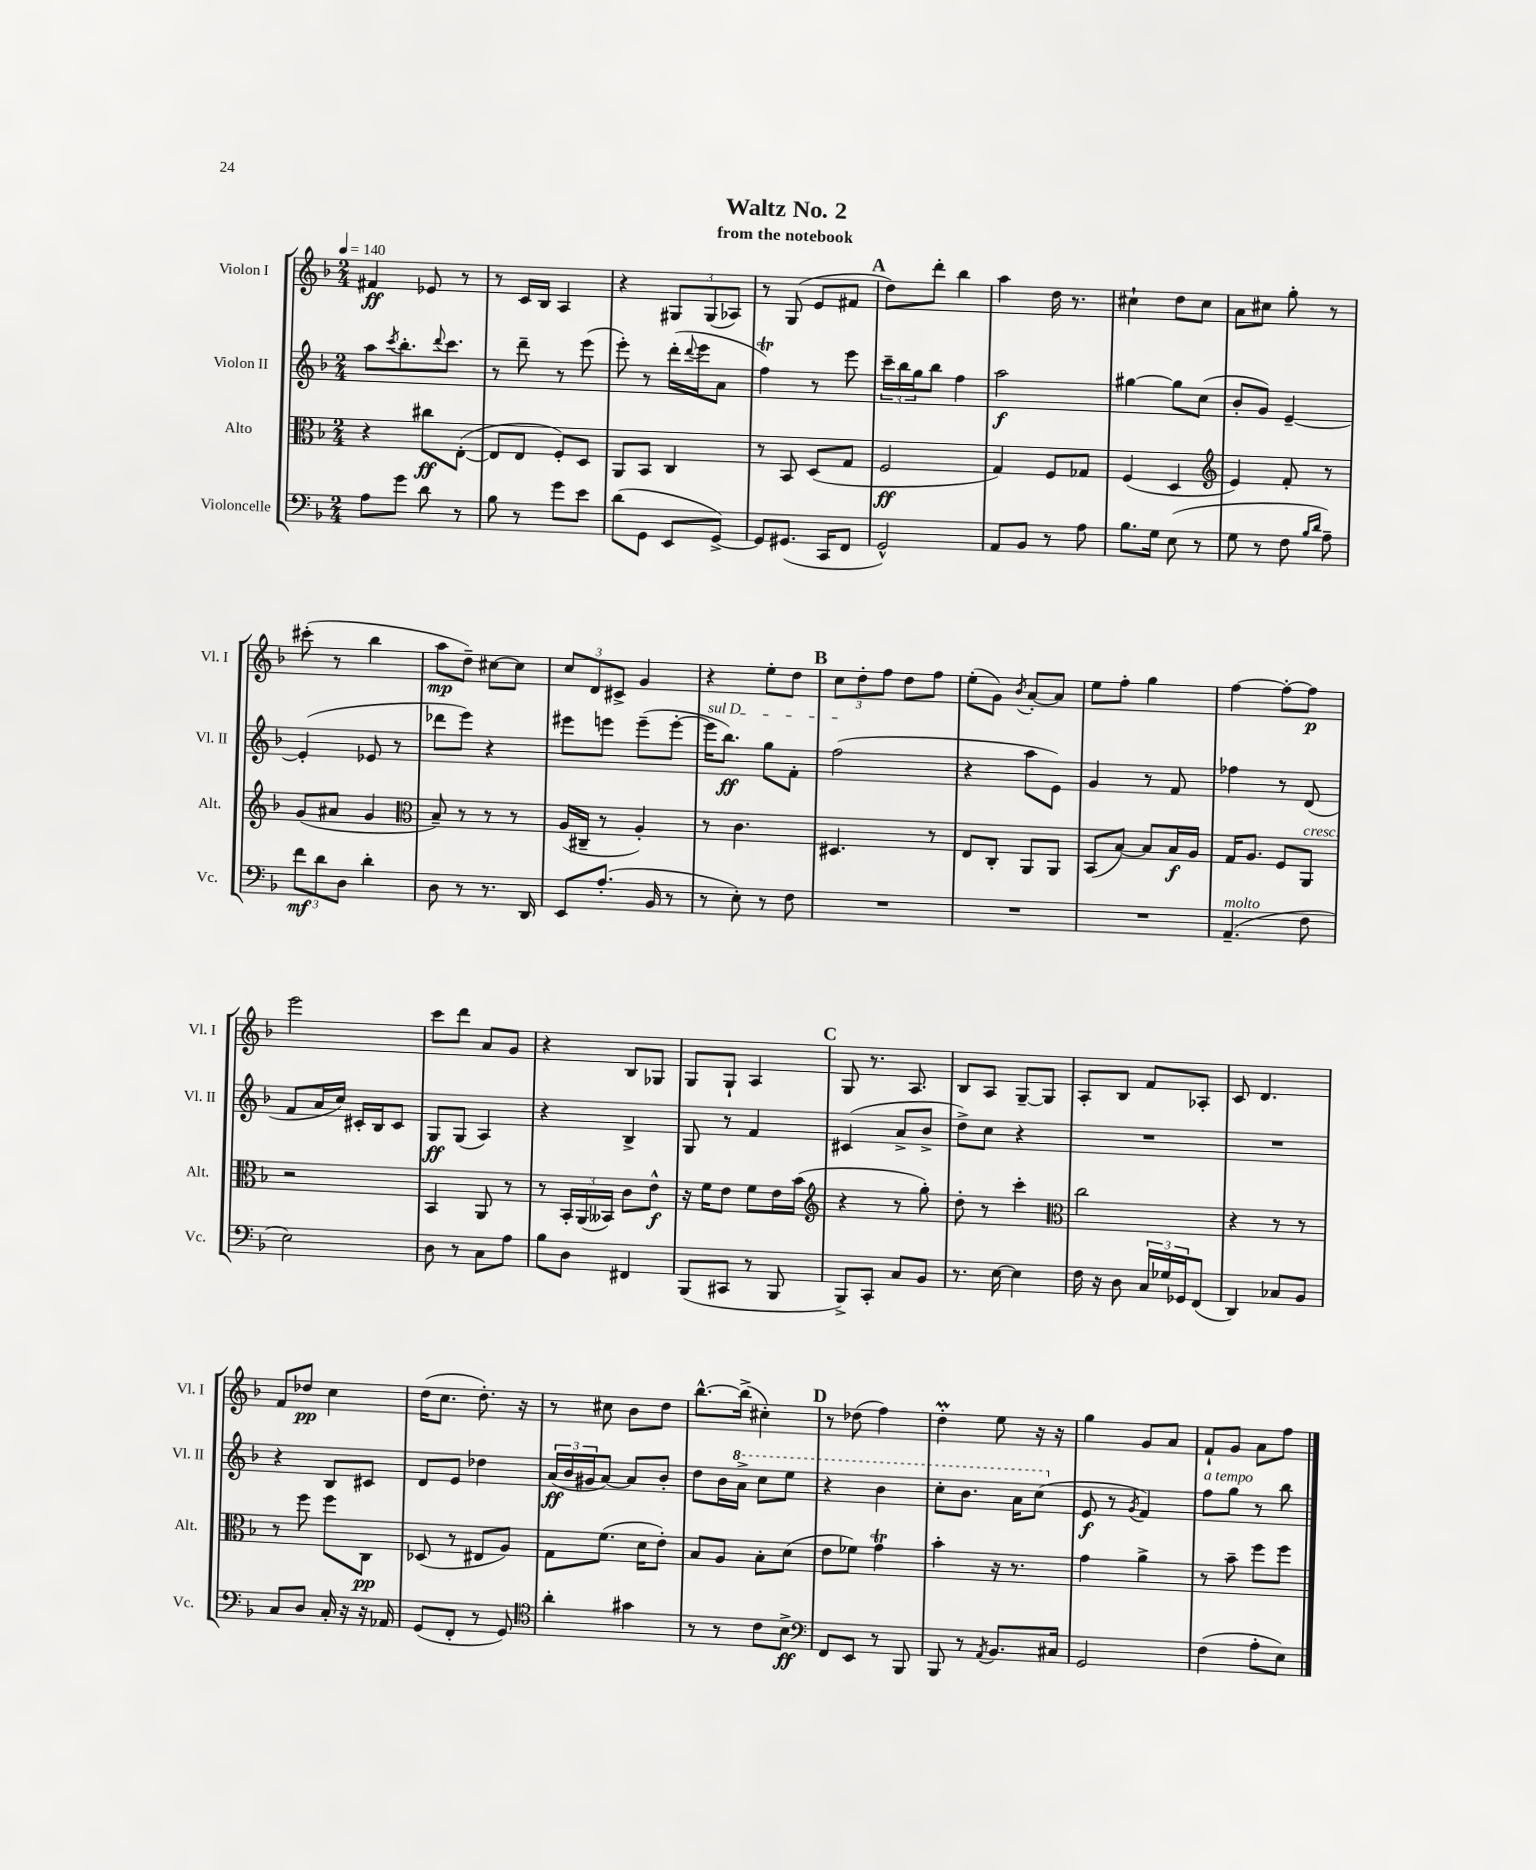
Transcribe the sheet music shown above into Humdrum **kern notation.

**kern	**dynam	**kern	**dynam	**kern	**dynam	**kern	**dynam
*part4	*part4	*part3	*part3	*part2	*part2	*part1	*part1
*staff4	*staff4	*staff3	*staff3	*staff2	*staff2	*staff1	*staff1
*I"Violoncelle	*	*I"Alto	*	*I"Violon II	*	*I"Violon I	*
*I'Vc.	*	*I'Alt.	*	*I'Vl. II	*	*I'Vl. I	*
*clefF4	*	*clefC3	*	*clefG2	*	*clefG2	*
*k[b-]	*	*k[b-]	*	*k[b-]	*	*k[b-]	*
*M2/4	*	*M2/4	*	*M2/4	*	*M2/4	*
*MM140	*	*MM140	*	*MM140	*	*MM140	*
=1	=1	=1	=1	=1	=1	=1	=1
8A\L	.	4r	.	8aa\L	.	4f#X/	ff
.	.	.	.	8qccc/	.	.	.
8g\J	.	.	.	8.bb-'\	.	.	.
8d\	.	8cc#X\L	ff	.	.	8e-X/	.
.	.	.	.	8qqddd/	.	.	.
.	.	.	.	8.ccc\J	.	.	.
8r	.	([8E'\J	.	.	.	8r	.
=2	=2	=2	=2	=2	=2	=2	=2
8B-\	.	8E/L]	.	8r	.	8r	.
8r	.	8E/J	.	8ddd~\	.	16c/LL	.
.	.	.	.	.	.	16B-/JJ	.
8g\L	.	8F'/L)	.	8r	.	4A/	.
8e\J	.	8D/J	.	(8eee\	.	.	.
=3	=3	=3	=3	=3	=3	=3	=3
(8d\L	.	8AA/L	.	8eee'\)	.	4r	.
8GG\J	.	8BB-/J	.	8r	.	.	.
8EE/L	.	4C/	.	(16ddd'\LL	.	12G#X/L	.
.	.	.	.	8qqddd/	.	.	.
.	.	.	.	16eee\J	.	.	.
.	.	.	.	.	.	(12G#/	.
[8GG^/J)	.	.	.	8a\J	.	.	.
.	.	.	.	.	.	12A-X/J)	.
=4	=4	=4	=4	=4	=4	=4	=4
8GG/L]	.	8r	.	4ffT\)	.	8r	.
(8.GG#X/J	.	8BB-/	.	.	.	(8G/	.
.	.	(8D/L	.	8r	.	8e/L	.
16CC/KL	.	.	.	.	.	.	.
8FF/J	.	8G/J	.	8eee\	.	8f#X/J	.
!!LO:REH:place=s1:t=A
=5	=5	=5	=5	=5	=5	=5	=5
2GG^^/)	.	2F/	ff	24ccc~\LL	.	8dd\L)	.
.	.	.	.	24bb-\	.	.	.
.	.	.	.	24gg\J	.	.	.
.	.	.	.	8bb-\J	.	8ddd'\J	.
.	.	.	.	4ff\	.	4bb-\	.
=6	=6	=6	=6	=6	=6	=6	=6
8AA/L	.	4G/)	.	2aa\	f	4aa\	.
8BB-/J	.	.	.	.	.	.	.
8r	.	8F/L	.	.	.	16dd\	.
.	.	.	.	.	.	8.r	.
8A\	.	8G-X/J	.	.	.	.	.
=7	=7	=7	=7	=7	=7	=7	=7
8.B-\L	.	(4F/	.	[4gg#X\	.	4cc#X`\	.
16G\Jk	.	.	.	.	.	.	.
(8E\	.	4D/	.	8gg#\L]	.	8dd\L	.
8r	.	.	.	(8cc\J	.	8cc#\J	.
=8	=8	=8	=8	=8	=8	=8	=8
*	*	*clefG2	*	*	*	*	*
8G\	.	4e/)	.	8b-'/L	.	8a\L	.
8r	.	.	.	8g/J)	.	8cc#X\J	.
8F\	.	8f'/	.	[4e~/	.	8gg'\	.
16qqB-/LL	.	.	.	.	.	.	.
16qqd/JJ	.	.	.	.	.	.	.
8A~\)	.	8r	.	.	.	8r	.
!!LO:LB:g=z
=9	=9	=9	=9	=9	=9	=9	=9
12f\L	mf	(8g/L	.	(4e'/]	.	(8ccc#X'\	.
12d\	.	.	.	.	.	.	.
.	.	8a#X/J	.	.	.	8r	.
12D\J	.	.	.	.	.	.	.
4d'\	.	4g/	.	8e-X/	.	4bb-\	.
.	.	.	.	8r	.	.	.
=10	=10	=10	=10	=10	=10	=10	=10
*	*	*clefC3	*	*	*	*	*
8D\	.	8B-~/)	.	8ddd-X\L	.	8aa\L	mp
8r	.	8r	.	8eee\J)	.	8dd~\J)	.
8.r	.	8r	.	4r	.	[8cc#X\L	.
.	.	8r	.	.	.	8cc#\J]	.
16DD/	.	.	.	.	.	.	.
=11	=11	=11	=11	=11	=11	=11	=11
8EE/L	.	(16A/LL	.	8eee#X\L	.	12cc/L	.
.	.	16C#X~/JJ	.	.	.	.	.
.	.	.	.	.	.	12d/	.
(8.A'/J	.	8r	.	8eeen\J	.	.	.
.	.	.	.	.	.	12c#X^/J	.
.	.	4A'/)	.	(8eee~\L	.	4g/	.
16BB-/	.	.	.	.	.	.	.
8r	.	.	.	[8eee'\J	.	.	.
=12	=12	=12	=12	=12	=12	=12	=12
!	!	!	!	!LO:TX:a:i:t=sul D	!	!	!
8r	.	8r	.	16eee\KL]	.	4r	.
.	.	.	.	8.bb-\J)	ff	.	.
8E'\)	.	4.c\	.	.	.	.	.
8r	.	.	.	8gg\L	.	8ee'\L	.
8F\	.	.	.	8f'\J	.	8dd\J	.
!!LO:REH:place=s1:t=B
=13	=13	=13	=13	=13	=13	=13	=13
2r	.	4.D#X/	.	(2ff\	.	12cc\L	.
.	.	.	.	.	.	12dd'\	.
.	.	.	.	.	.	12ff\J	.
.	.	.	.	.	.	8dd\L	.
.	.	8r	.	.	.	8ff\J	.
=14	=14	=14	=14	=14	=14	=14	=14
2r	.	8E/L	.	4r	.	(8ee'\L	.
.	.	8C'/J	.	.	.	8g\J)	.
.	.	.	.	.	.	8qb-/	.
.	.	8AA/L	.	8aa\L	.	[8a'/L	.
.	.	8AA/J	.	8e\J)	.	8a/J]	.
=15	=15	=15	=15	=15	=15	=15	=15
2r	.	(8BB-/L	.	4g/	.	8ee\L	.
.	.	[8B-/J)	.	.	.	8ff'\J	.
.	.	8B-/L]	.	8r	.	4gg\	.
.	.	16B-/L	f	8f/	.	.	.
.	.	16A/JJ	.	.	.	.	.
=16	=16	=16	=16	=16	=16	=16	=16
!LO:TX:a:i:t=molto	!	!	!	!	!	!	!
(4.AA~/	.	16G/KL	.	4ff-X\	.	[4ff\	.
.	.	8.A/J	.	.	.	.	.
.	.	8F/L	.	8r	.	8ff'\L_	.
!	!	!LO:TX:a:i:t=cresc.	!	!	!	!	!
8F\	.	8AA/J	.	(8d/	.	8ff\J]	p
!!LO:LB:g=z
=17	=17	=17	=17	=17	=17	=17	=17
2E\)	.	2r	.	8f/L	.	2eee\	.
.	.	.	.	16a/L	.	.	.
.	.	.	.	16cc/JJ)	.	.	.
.	.	.	.	16c#X'/LL	.	.	.
.	.	.	.	16B-/J	.	.	.
.	.	.	.	8c#/J	.	.	.
=18	=18	=18	=18	=18	=18	=18	=18
8D\	.	4BB-/	.	8G/L	ff	8ccc\L	.
8r	.	.	.	(8G/J	.	8ddd\J	.
8C\L	.	8AA/	.	4A/)	.	8a/L	.
8A\J	.	8r	.	.	.	8g/J	.
=19	=19	=19	=19	=19	=19	=19	=19
8B-\L	.	8r	.	4r	.	4r	.
8D\J	.	24BB-'/LL	.	.	.	.	.
.	.	(24AA/	.	.	.	.	.
.	.	24BB--X/JJ)	.	.	.	.	.
4FF#X/	.	8c\L	.	4B-^/	.	8B-/L	.
.	.	8e^^\J	f	.	.	8G-X/J	.
=20	=20	=20	=20	=20	=20	=20	=20
(8BBB-/L	.	16r	.	8G/	.	8G/L	.
.	.	16f\KL	.	.	.	.	.
8CC#X/J	.	8e\J	.	8r	.	8G`/J	.
8r	.	8f\L	.	4f/	.	4A/	.
8BBB-/	.	16e\L	.	.	.	.	.
.	.	(16b-\JJ	.	.	.	.	.
!!LO:REH:place=s1:t=C
=21	=21	=21	=21	=21	=21	=21	=21
*	*	*clefG2	*	*	*	*	*
8BBB-^/L)	.	4r	.	(4c#X/	.	8G/	.
8CC'/J	.	.	.	.	.	8.r	.
8C/L	.	8r	.	8a^/L	.	.	.
.	.	.	.	.	.	8.A/	.
8BB-/J	.	8gg'\)	.	8b-^/J	.	.	.
=22	=22	=22	=22	=22	=22	=22	=22
8.r	.	8dd'\	.	8dd^\L)	.	8B-/L	.
.	.	8r	.	8cc\J	.	8A/J	.
[16E\	.	.	.	.	.	.	.
4E\]	.	4ccc'\	.	4r	.	[8G~/L	.
.	.	.	.	.	.	8G/J]	.
=23	=23	=23	=23	=23	=23	=23	=23
*	*	*clefC3	*	*	*	*	*
16F\	.	2cc\	.	2r	.	8A'/L	.
16r	.	.	.	.	.	.	.
8D\	.	.	.	.	.	8B-/J	.
24C/LL	.	.	.	.	.	8f/L	.
24G-X/	.	.	.	.	.	.	.
24GG-X/J	.	.	.	.	.	.	.
(8FF/J	.	.	.	.	.	8A-X'/J	.
=24	=24	=24	=24	=24	=24	=24	=24
4DD/)	.	4r	.	2r	.	8c/	.
.	.	.	.	.	.	4.d/	.
8C-X/L	.	8r	.	.	.	.	.
8BB-/J	.	8r	.	.	.	.	.
!!LO:LB:g=z
=25	=25	=25	=25	=25	=25	=25	=25
8C/L	.	8r	.	4r	.	8f/L	.
8D/J	.	8ff\	.	.	.	8dd-X/J	pp
16C'/	.	8ff\L	.	8B-/L	.	4cc\	.
16r	.	.	.	.	.	.	.
16r	.	8C\J	pp	8c#X/J	.	.	.
16AA-X/	.	.	.	.	.	.	.
=26	=26	=26	=26	=26	=26	=26	=26
(8GG/L	.	(8D-X/	.	8d/L	.	(16dd\KL	.
.	.	.	.	.	.	8.cc\J	.
8FF'/J	.	8r	.	8e/J	.	.	.
8r	.	8E#X/L	.	4dd-X\	.	8.dd'\)	.
8GG/)	.	8A/J)	.	.	.	.	.
.	.	.	.	.	.	16r	.
=27	=27	=27	=27	=27	=27	=27	=27
*clefC4	*	*	*	*	*	*	*
4a'\	.	8G\L	.	(24a/LL	ff	8r	.
.	.	.	.	24b-/	.	.	.
.	.	.	.	24g#X/J	.	.	.
.	.	(8.f\J	.	[8a/J)	.	8cc#X\	.
4g#X\	.	.	.	8a/L]	.	8b-\L	.
.	.	16d\KL	.	.	.	.	.
.	.	8e'\J)	.	8b-'/J	.	8dd\J	.
=28	=28	=28	=28	=28	=28	=28	=28
8r	.	8B-/L	.	8dd\L	.	[8.bb-^^\L	.
8r	.	8A/J	.	16b-\L	.	.	.
*	*	*	*	*8va	*	*	*
.	.	.	.	16aa^\JJ	.	(16bb-^\Jk]	.
8c\L	.	8B-'\L	.	8ccc\L	.	4cc#X'\)	.
8B-^\J	ff	(8d\J	.	8eee\J	.	.	.
!!LO:REH:place=s1:t=D
=29	=29	=29	=29	=29	=29	=29	=29
*clefF4	*	*	*	*	*	*	*
8FF/L	.	8e\L	.	4r	.	8r	.
8EE/J	.	8f-X\J)	.	.	.	(8dd-X\	.
8r	.	4gT\	.	4bb-\	.	4ff\)	.
8BBB-/	.	.	.	.	.	.	.
=30	=30	=30	=30	=30	=30	=30	=30
8BBB-/	.	4b-'\	.	8ccc'\L	.	4ddM'\	.
8r	.	.	.	8.bb-\J	.	.	.
8qAA/	.	.	.	.	.	.	.
8.BB-/L	.	16r	.	.	.	8ee\	.
.	.	8.r	.	16aa\KL	.	.	.
.	.	.	.	(8ccc\J	.	16r	.
16C#X/Jk	.	.	.	.	.	16r	.
=31	=31	=31	=31	=31	=31	=31	=31
*	*	*	*	*X8va	*	*	*
2GG/	.	4g\	.	8e/	f	4gg\	.
.	.	.	.	8r	.	.	.
.	.	.	.	8qg/	.	.	.
.	.	4a^\	.	4f/)	.	8g/L	.
.	.	.	.	.	.	8a/J	.
=32	=32	=32	=32	=32	=32	=32	=32
!	!	!	!	!LO:TX:a:i:t=a tempo	!	!	!
(4F\	.	8r	.	8ff\L	.	8f`/L	.
.	.	8b-~\	.	8gg\J	.	8g/J	.
8A'\L	.	8ff\L	.	8r	.	8a\L	.
8E\J)	.	8ff\J	.	8bb-\	.	8ff\J	.
==	==	==	==	==	==	==	==
*-	*-	*-	*-	*-	*-	*-	*-
